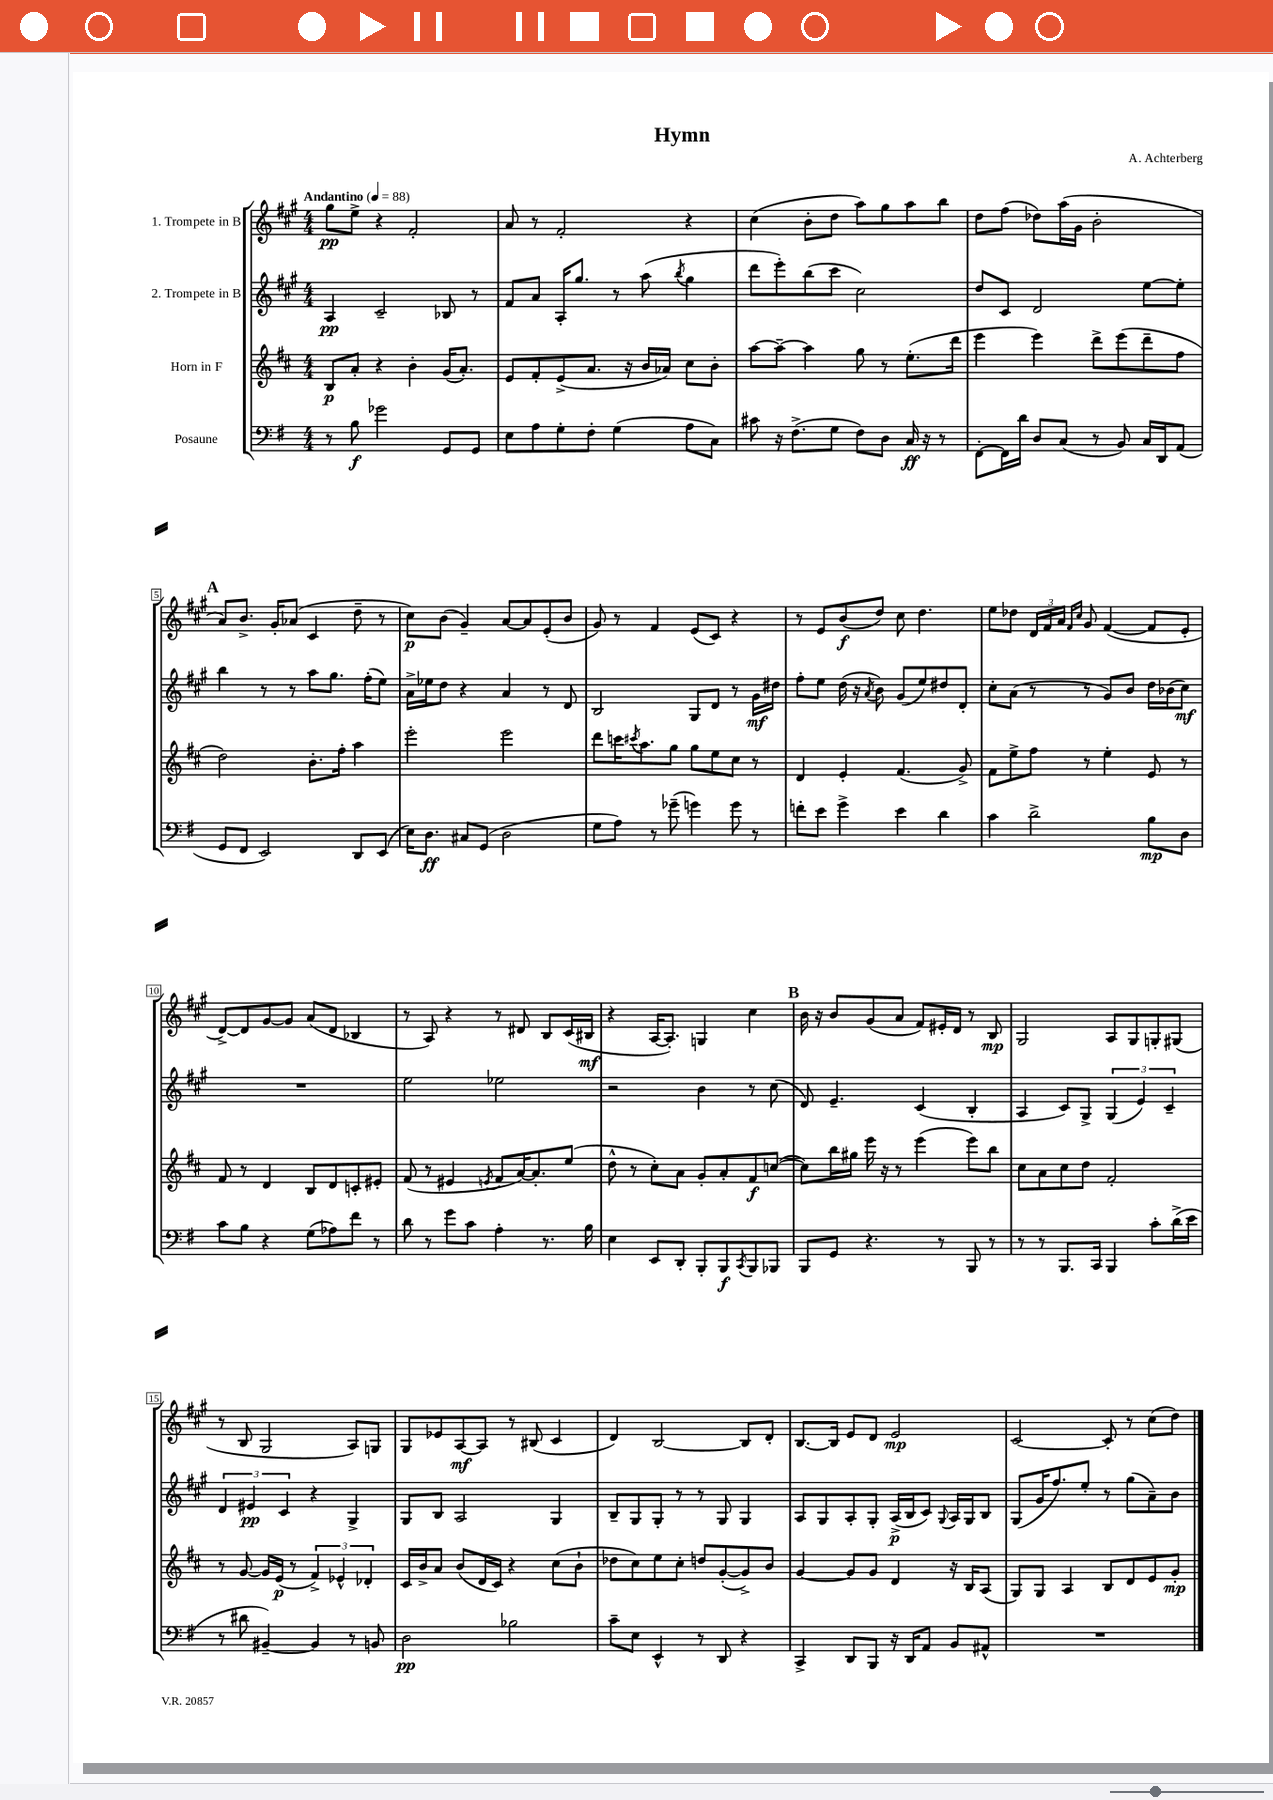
\header { title = "Hymn" composer = "A. Achterberg" }
<<
\new StaffGroup <<
\new Staff = "s0" \with { instrumentName = "1. Trompete in B" } {
    \clef treble \key a \major \numericTimeSignature \time 4/4 \tempo "Andantino" 4 = 88
    gis''8\pp e''8-> r4 fis'2-. |
    a'8 r8 fis'2-. r4 |
    cis''4( b'8-. d''8 a''8) gis''8 a''8 b''8 |
    d''8 fis''8( des''8) a''16( gis'16 b'2-. |
    \mark \markup { \bold "A" } a'8) b'8.-> gis'16-. aes'8( cis'4 d''8-- r8 |
    cis''8\p) b'8( gis'4--) a'8~ a'8 e'8-.( b'8 |
    gis'8) r8 fis'4 e'8( cis'8) r4 |
    r8 e'8 b'8\f( d''8) cis''8 d''4. |
    e''8 des''8 \tuplet 3/2 { d'16 fis'16 a'16 } \grace { fis'16 cis''16 } gis'8 fis'4~( fis'8 e'8-. |
    d'8~->) d'8 gis'8~ gis'8 a'8( d'8 bes4 |
    r8 a8) r4 r8 dis'8 b8 cis'16( bis16\mf |
    r4 a16~ a8.-.) g4 cis''4 |
    \mark \markup { \bold "B" } b'16 r16 b'8 gis'8( a'8 fis'8) eis'16-. d'16 r8 b8\mp |
    gis2 a8 gis8 g8-. gis8( |
    r8 b8 gis2 a8) g8 |
    gis8 ees'8 a8~\mf a8 r8 bis8( cis'4 |
    d'4) b2~ b8 d'8-. |
    b8.~ b16 e'8 d'8 e'2\mp |
    cis'2~ cis'8-. r8 cis''8( d''8) \bar "|." |
}
\new Staff = "s1" \with { instrumentName = "2. Trompete in B" } {
    \clef treble \key a \major \numericTimeSignature \time 4/4
    a4\pp cis'2-- bes8 r8 |
    fis'8 a'8 a16-. gis''8. r8 a''8( \acciaccatura { b''8 } gis''4 |
    d'''8 e'''8-.) b''8( cis'''8 cis''2) |
    d''8 cis'8 d'2 e''8~ e''8-. |
    \mark \markup { \bold "A" } b''4 r8 r8 a''8 gis''8. fis''16-.( e''8) |
    a'16-> ees''16 d''8 r4 a'4 r8 d'8 |
    b2 gis8 d'8 r8 gis'16\mf dis''16 |
    fis''8-. e''8 d''16( r16 \acciaccatura { a'8 } b'8) gis'8( e''8) dis''8 d'8-. |
    cis''8-. a'8( r8 r8 gis'8) b'8 d''16 bes'16( cis''8\mf) |
    R1 |
    e''2 ees''2 |
    r2 b'4 r8 cis''8( |
    \mark \markup { \bold "B" } d'8) e'4.-- cis'4( b4-. |
    a4 cis'8) gis8-> \tuplet 3/2 { gis4( e'4) cis'4-- } |
    \tuplet 3/2 { d'4 eis'4\pp cis'4 } r4 gis4-> |
    gis8 b8 a2 gis4 |
    b8-- gis8 gis8-. r8 r8 gis8 gis4 |
    a8 gis8 a8-. gis8-. a16->\p( b16 cis'8) \appoggiatura { gis8 } a16 gis16 b8 |
    gis8( gis'16 fis''8.) e''8-. r8 gis''8( a'8--) b'8 \bar "|." |
}
\new Staff = "s2" \with { instrumentName = "Horn in F" } {
    \clef treble \key d \major \numericTimeSignature \time 4/4
    b8\p a'8-. r4 b'4-. g'16( a'8.-.) |
    e'8 fis'8-. e'8->( a'8. r16 b'16 aes'16) cis''8 b'8-. |
    a''8~ a''8~-- a''4 g''8 r8 e''8.-.( d'''16 |
    e'''4 e'''4) d'''8-> e'''8( d'''8-- fis''8 |
    \mark \markup { \bold "A" } d''2) b'8.-. fis''16-. a''4 |
    e'''2-. e'''2 |
    d'''8 c'''16 \acciaccatura { cis'''8 } a''8. g''8 g''8 e''8 cis''8 r8 |
    d'4 e'4-. fis'4.( g'8->) |
    fis'8 e''8-> fis''8 r8 e''4-. e'8 r8 |
    fis'8 r8 d'4 b8 d'8 c'8-. eis'8-. |
    fis'8( r8 eis'4 \acciaccatura { e'8 } fis'8 a'16~) a'8.-. e''8( |
    d''8-^ r8 cis''8-.) a'8 g'8-. a'8-. fis'8\f c''8~( |
    \mark \markup { \bold "B" } c''8) b''16 gis''16 e'''16 r16 r8 e'''4( e'''8) b''8 |
    cis''8 a'8 cis''8 d''8 fis'2-. |
    r8 g'8~ g'16 e'16\p( r8 \tuplet 3/2 { fis'4->) ees'4-^ des'4-. } |
    cis'16 b'16-> a'8 b'8( d'16 cis'16) r4 cis''8( b'8-! |
    des''8 cis''8) e''8 cis''8-. d''8 g'8~-.( g'8->) b'8 |
    g'4~ g'8 g'8 d'4 r16 b16 a8( |
    g8) g8 a4 b8 d'8 e'8 g'8-.\mp \bar "|." |
}
\new Staff = "s3" \with { instrumentName = "Posaune" } {
    \clef bass \key g \major \numericTimeSignature \time 4/4
    r8 b8\f ges'2 g,8 g,8 |
    e8 a8 g8-. fis8-. g4( a8 c8) |
    cis'8 r16 fis8.->( g8 fis8) d8 c16\ff r16 r8 |
    fis,8~-. fis,16 d'16 d8 c8( r8 b,8) c16 d,16 a,8( |
    \mark \markup { \bold "A" } g,8 fis,8 e,2) d,8 e,8( |
    e16) d8.\ff cis8 g,8( d2 |
    g8 a8) r8 ges'8--( g'4) g'8 r8 |
    f'8-. e'8 g'4-> e'4 d'4 |
    c'4 d'2-> b8\mp d8 |
    c'8 b8 r4 g8( aes8) fis'8 r8 |
    d'8 r8 g'8 c'8 a4-. r8. b16 |
    e4 e,8 d,8-. b,,8-. b,,8\f \acciaccatura { c,8 } b,,8 bes,,8 |
    \mark \markup { \bold "B" } b,,8 g,8 r4. r8 b,,8 r8 |
    r8 r8 b,,8. c,16 b,,4 c'8-. d'16->( e'16 |
    r8 dis'8 bis,4~--) bis,4 r8 b,8 |
    d2\pp bes2 |
    c'8-- e8 e,4-^ r8 d,8 r4 |
    c,4-> d,8 b,,8 r16 d,16 a,8 b,8 ais,8-^ |
    R1 \bar "|." |
}
>>
>>
